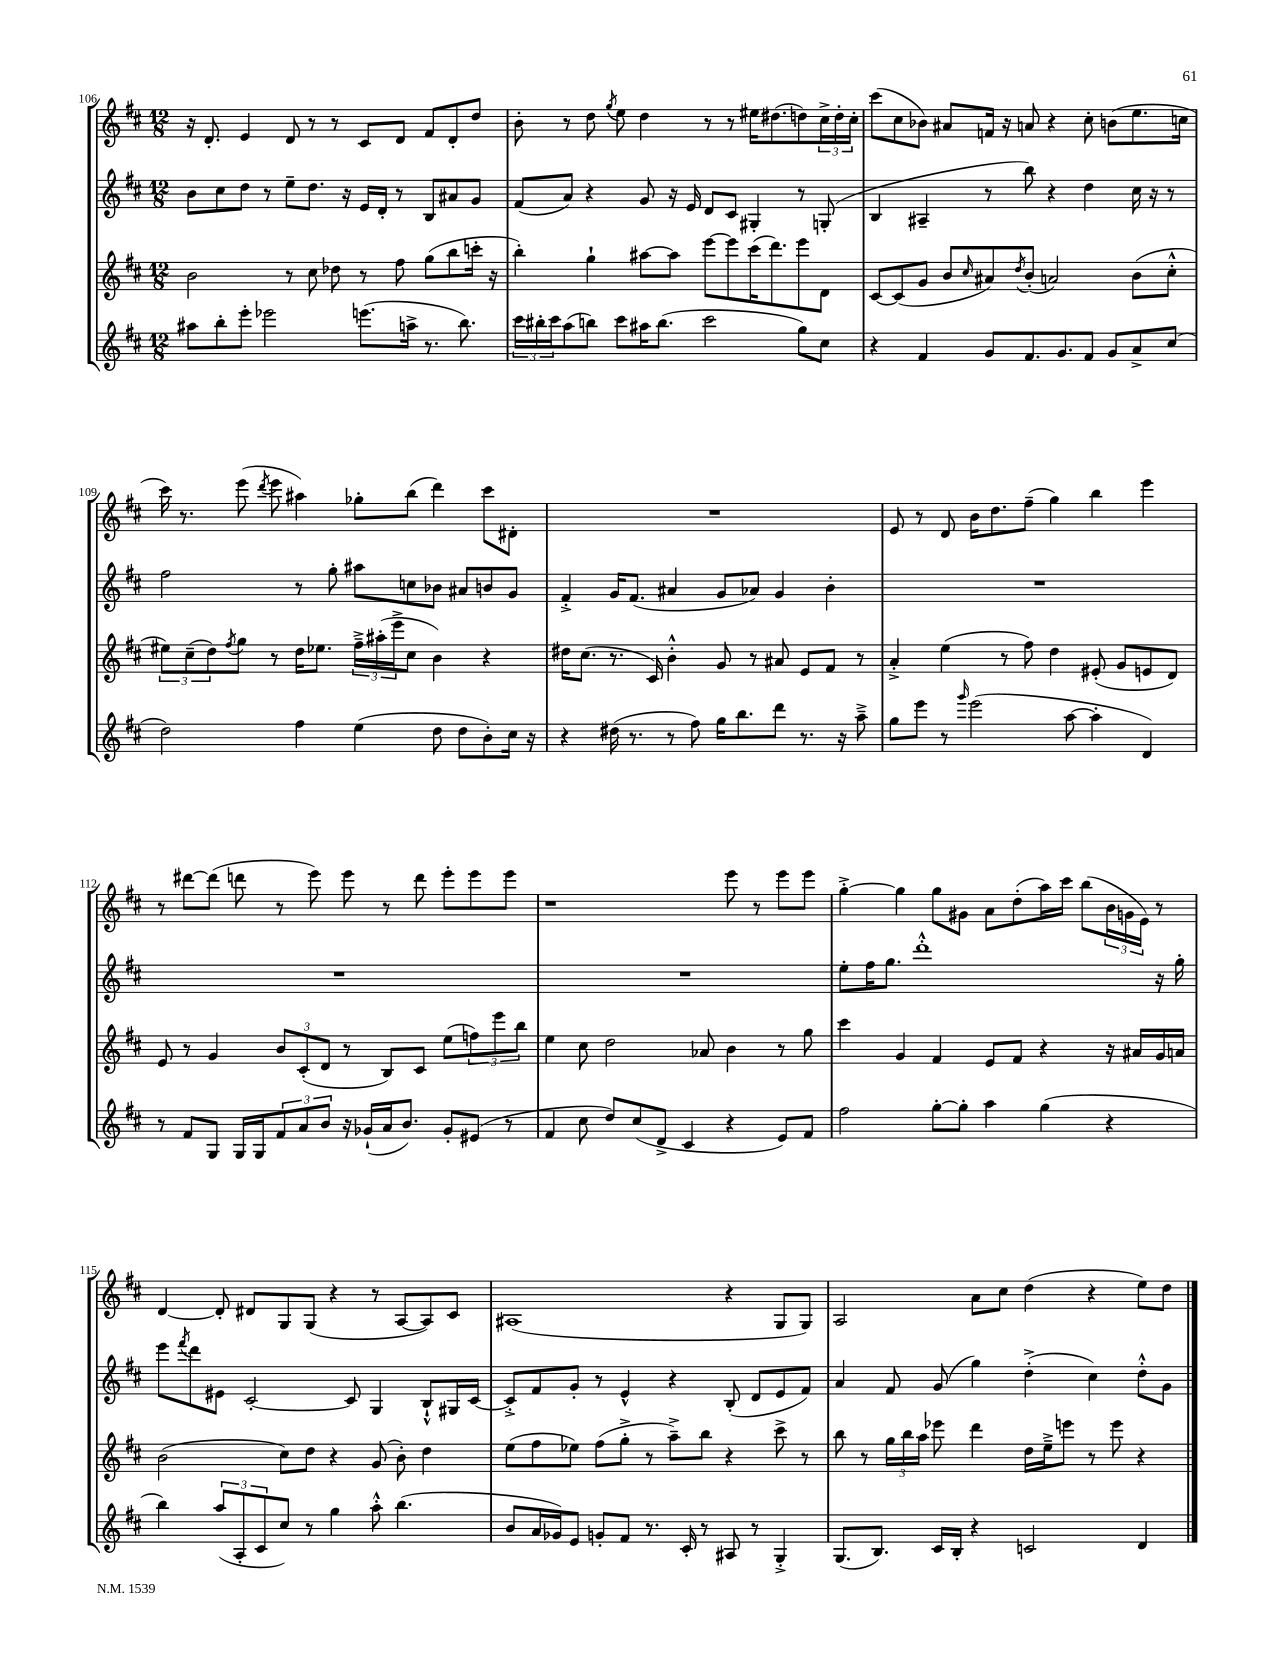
<<
\new StaffGroup <<
\new Staff = "s0" {
    \clef treble \key d \major \numericTimeSignature \time 12/8
    r16 d'8.-. e'4 d'8 r8 r8 cis'8 d'8 fis'8 d'8-. d''8 |
    b'8-. r8 d''8 \acciaccatura { g''8 } e''8 d''4 r8 r8 eis''16 dis''8.( d''8) \tuplet 3/2 { cis''16-> d''16-. cis''16-. } |
    cis'''8( cis''8 bes'8) ais'8 f'16 r16 a'8 r4 cis''8-. b'8( e''8. c''16 |
    cis'''16) r8. e'''8( \acciaccatura { d'''8 } e'''8 ais''4) ges''8-. b''8( d'''4) cis'''8 dis'8-. |
    R1. |
    e'8 r8 d'8 b'16 d''8. fis''8--( g''4) b''4 e'''4 |
    r8 dis'''8~ dis'''8( d'''8 r8 e'''8) e'''8 r8 d'''8 e'''8-. e'''8 e'''8 |
    r1 e'''8 r8 e'''8 e'''8 |
    g''4~-.-> g''4 g''8 gis'8 a'8 d''8-.( a''16) cis'''16 b''8( \tuplet 3/2 { b'16 g'16 e'16) } r8 |
    d'4~ d'8-. dis'8 g8 g8( r4 r8 a8~ a8) cis'8 |
    ais1( r4 g8 g8) |
    a2 a'8 cis''8 d''4( r4 e''8) d''8 \bar "|." |
}
\new Staff = "s1" {
    \clef treble \key d \major \numericTimeSignature \time 12/8
    b'8 cis''8 d''8 r8 e''8-- d''8. r16 e'16 d'16-. r8 b8 ais'8 g'8 |
    fis'8( a'8) r4 g'8 r16 e'16 d'8 cis'8 gis4-. r8 g8-.( |
    b4 ais4-- r8 b''8) r4 d''4 cis''16 r16 r8 |
    fis''2 r8 g''8-. ais''8 c''8 bes'8 ais'8 b'8 g'8 |
    fis'4-.-> g'16 fis'8.( ais'4 g'8 aes'8) g'4 b'4-. |
    R1. |
    R1. |
    R1. |
    e''8-. fis''16 g''8. d'''1-.-^ r16 g''16-. |
    e'''8 \acciaccatura { fis'''8 } d'''8 eis'8 cis'2~-. cis'8 g4 b8-!-^ gis16 cis'16~ |
    cis'8-.-> fis'8 g'8-. r8 e'4-^ r4 b8-.( d'8 e'8 fis'8) |
    a'4 fis'8 g'8( g''4) d''4-.->( cis''4) d''8-.-^ g'8 \bar "|." |
}
\new Staff = "s2" {
    \clef treble \key d \major \numericTimeSignature \time 12/8
    b'2 r8 cis''8 des''8 r8 fis''8 g''8( b''8 c'''16-. r16 |
    b''4-.) g''4-! ais''8~ ais''8 e'''8~ e'''8 cis'''16( d'''8.) e'''8 d'8 |
    cis'8~ cis'8( g'8 b'8 \grace { cis''16 } ais'8) \acciaccatura { d''8 } b'8-.( a'2) b'8( cis''8-.-^ |
    \tuplet 3/2 { eis''8) cis''8--( d''8) } \acciaccatura { fis''8 } g''8 r8 d''16 ees''8. \tuplet 3/2 { fis''16---> ais''16-.( e'''16-> } cis''8 b'4) r4 |
    dis''16 cis''8.( r8. cis'16) b'4-.-^ g'8 r8 ais'8 e'8 fis'8 r8 |
    a'4-.-> e''4( r8 fis''8) d''4 eis'8-.( g'8 e'8 d'8) |
    e'8 r8 g'4 \tuplet 3/2 { b'8 cis'8-.( d'8 } r8 b8) cis'8 e''8( \tuplet 3/2 { f''8) e'''8 b''8 } |
    e''4 cis''8 d''2 aes'8 b'4 r8 g''8 |
    cis'''4 g'4 fis'4 e'8 fis'8 r4 r16 ais'16 g'16 a'16 |
    b'2( cis''8) d''8 r4 g'8( b'8-.) d''4 |
    e''8( fis''8 ees''8) fis''8( g''8-.-> r8 a''8--->) b''8 r4 cis'''8-> r8 |
    b''8 r8 \tuplet 3/2 { g''16 b''16 a''16 } ees'''8 d'''4 d''16 e''16---> e'''8 r8 e'''8 r4 \bar "|." |
}
\new Staff = "s3" {
    \clef treble \key d \major \numericTimeSignature \time 12/8
    ais''8 b''8-. e'''8-. ees'''2 e'''8.( a''16-> r8. b''8.) |
    \tuplet 3/2 { cis'''16 bis''16-. cis'''16 } a''8( b''8) cis'''8 ais''16 b''8.( cis'''2 g''8) cis''8 |
    r4 fis'4 g'8 fis'8. g'8. fis'8 g'8 a'8-> cis''8( |
    d''2) fis''4 e''4( d''8 d''8 b'8-.) cis''16 r16 |
    r4 dis''16( r8. r8 fis''8) g''16 b''8. d'''8 r8. r16 a''8---> |
    g''8 e'''8 r8 \grace { g'''16 } e'''2( a''8~ a''4-. d'4) |
    r8 fis'8 g8 g16 g16 \tuplet 3/2 { fis'8 a'8 b'8 } r16 ges'16-!( a'16 b'8.) ges'8-. eis'8( r8 |
    fis'4 cis''8 d''8) cis''8( d'8-> cis'4 r4 e'8) fis'8 |
    fis''2 g''8~-. g''8-. a''4 g''4( r4 |
    b''4) \tuplet 3/2 { a''8( a8-. cis'8 } cis''8) r8 g''4 a''8-.-^ b''4.( |
    b'8 a'16 ges'16) e'8 g'8-. fis'8 r8. cis'16-. r8 ais8 r8 g4-.-> |
    g8.( b8.) cis'16 b16-. r4 c'2 d'4 \bar "|." |
}
>>
>>
\layout { \context { \Score currentBarNumber = #106 } }
